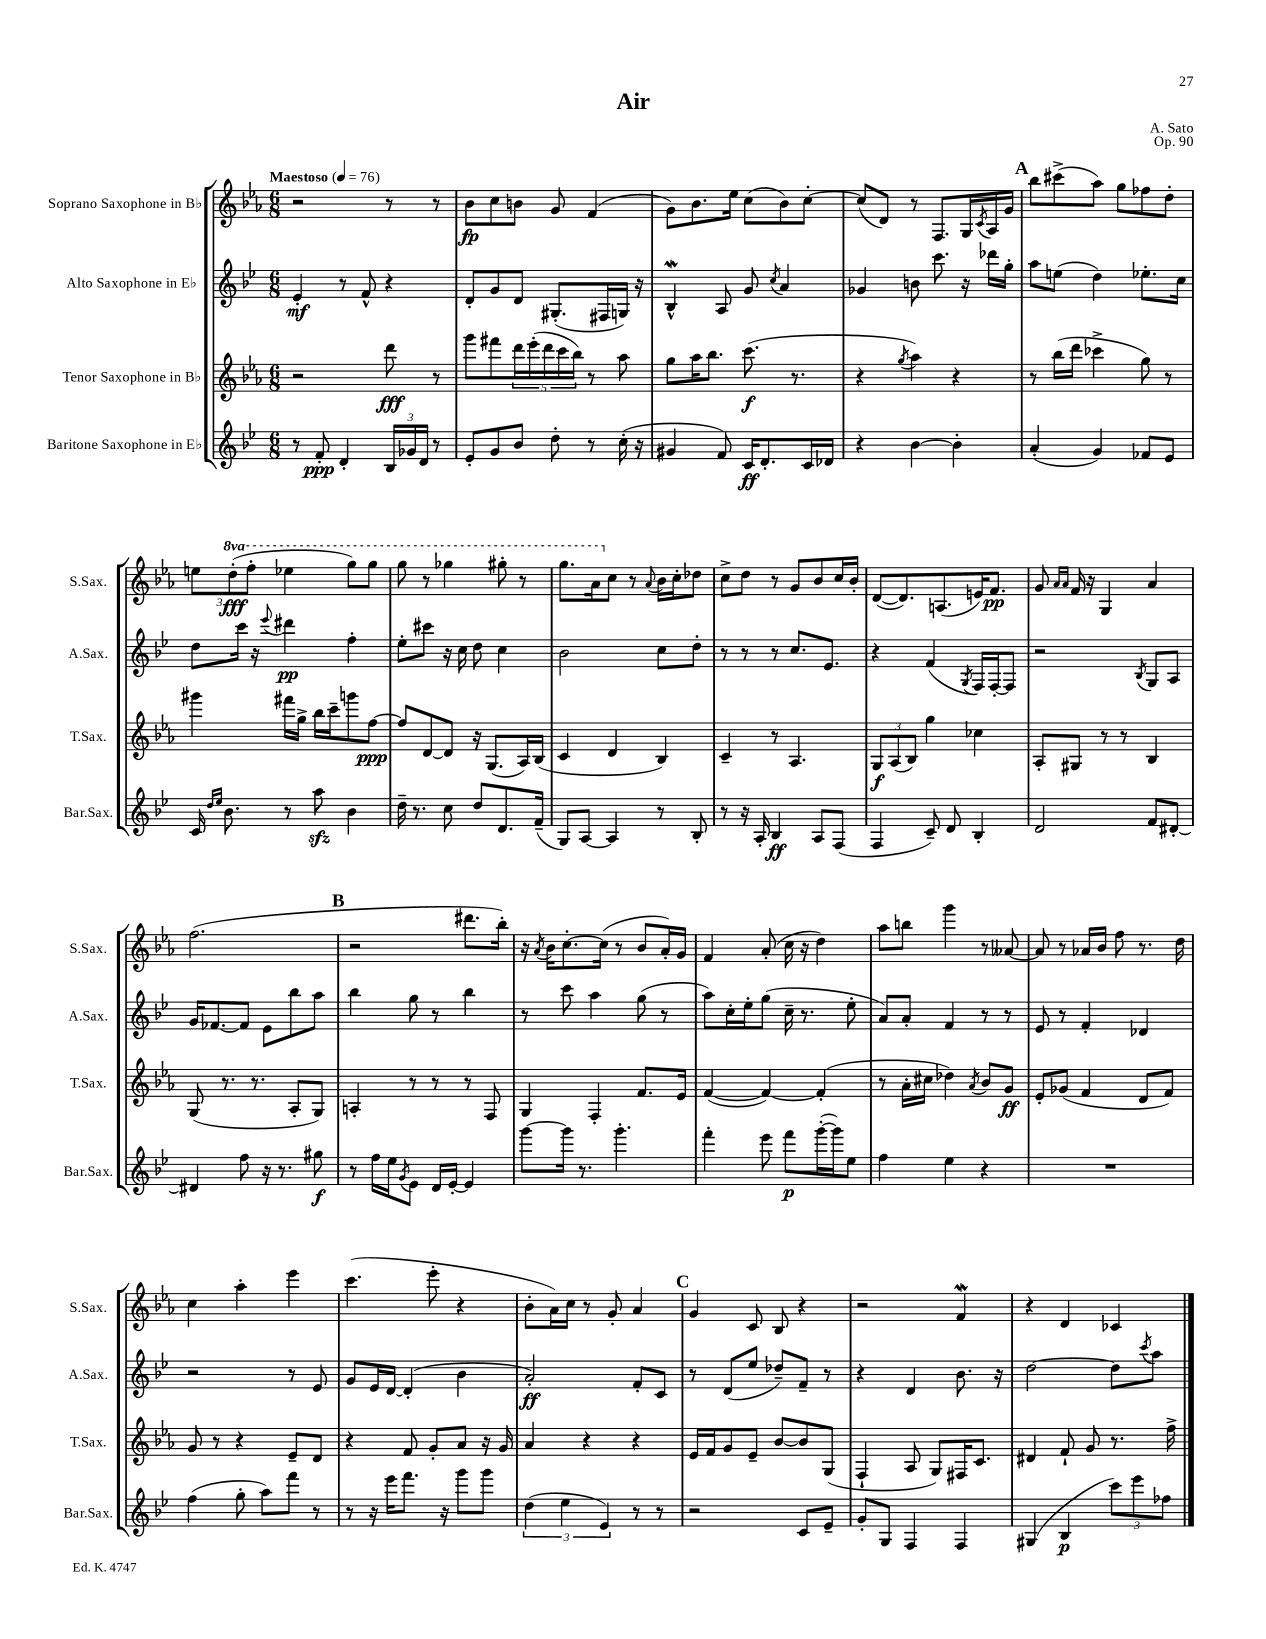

**kern	**dynam	**kern	**dynam	**kern	**dynam	**kern	**dynam
*part4	*part4	*part3	*part3	*part2	*part2	*part1	*part1
*staff4	*staff4	*staff3	*staff3	*staff2	*staff2	*staff1	*staff1
*I"Baritone Saxophone in E♭	*	*I"Tenor Saxophone in B♭	*	*I"Alto Saxophone in E♭	*	*I"Soprano Saxophone in B♭	*
*I'Bar.Sax.	*	*I'T.Sax.	*	*I'A.Sax.	*	*I'S.Sax.	*
*clefG2	*	*clefG2	*	*clefG2	*	*clefG2	*
*k[b-e-]	*	*k[b-e-a-]	*	*k[b-e-]	*	*k[b-e-a-]	*
*M6/8	*	*M6/8	*	*M6/8	*	*M6/8	*
*MM76	*	*MM76	*	*MM76	*	*MM76	*
=1	=1	=1	=1	=1	=1	=1	=1
!	!	!	!	!	!	!LO:TX:a:B:t=Maestoso	!
8r	.	2r	.	4e-'/	mf	2r	.
8f'/	ppp	.	.	.	.	.	.
4d'/	.	.	.	8r	.	.	.
.	.	.	.	8f^^/	.	.	.
24B-/LL	.	8ddd\	fff	4r	.	8r	.
24g-X/	.	.	.	.	.	.	.
24d/JJ	.	.	.	.	.	.	.
8r	.	8r	.	.	.	8r	.
=2	=2	=2	=2	=2	=2	=2	=2
8e-'/L	.	8ggg\L	.	8d'/L	.	8b-\L	fp
8g/	.	8fff#X\	.	8g/	.	8cc\	.
8b-/J	.	20ddd\L	.	8d/J	.	8bn\J	.
.	.	(20eee-'\	.	.	.	.	.
.	.	20ddd\	.	.	.	.	.
8dd'\	.	.	.	(8.G#X'/L	.	8g/	.
.	.	20ccc\	.	.	.	.	.
.	.	20bb-\JJ)	.	.	.	.	.
8r	.	8r	.	.	.	(4f/	.
.	.	.	.	16F#X/L	.	.	.
(16cc'\	.	8aa-\	.	16Gn/JJ)	.	.	.
16r	.	.	.	16r	.	.	.
=3	=3	=3	=3	=3	=3	=3	=3
4g#X/	.	8gg\L	.	4B-w^^/	.	8g\L)	.
.	.	16aa-\K	.	.	.	8.b-\	.
.	.	8.bb-\J	.	.	.	.	.
8f/)	.	.	.	8A/	.	.	.
.	.	.	.	.	.	16ee-\Jk	.
16c/KL	ff	(8.ccc\	f	8g/	.	(8cc\L	.
8.d'/	.	.	.	.	.	.	.
.	.	.	.	8qcc/	.	.	.
.	.	.	.	4a/	.	8b-\)	.
.	.	8.r	.	.	.	.	.
16c/L	.	.	.	.	.	[8cc'\J	.
16d-X/JJ	.	.	.	.	.	.	.
=4	=4	=4	=4	=4	=4	=4	=4
4r	.	4r	.	4g-X/	.	(8cc/L]	.
.	.	.	.	.	.	8d/J)	.
.	.	8qgg/	.	.	.	.	.
[4b-\	.	4aa-\)	.	8bn\	.	8r	.
.	.	.	.	8.ccc\	.	8.F/L	.
4b-'\]	.	4r	.	.	.	.	.
.	.	.	.	16r	.	16G/L	.
.	.	.	.	.	.	8qc/	.
.	.	.	.	16ddd-X\LL	.	16A-/	.
.	.	.	.	16gg'\JJ	.	16g/JJ	.
!!LO:REH:place=s1:t=A
=5	=5	=5	=5	=5	=5	=5	=5
(4a'/	.	8r	.	8aa\L	.	8bb-\L	.
.	.	(16bb-\LL	.	(8een\J	.	(8ccc#X^\	.
.	.	16ddd\JJ	.	.	.	.	.
4g/)	.	4ccc-X^\	.	4dd\)	.	8aa-\J)	.
.	.	.	.	.	.	8gg\L	.
8f-X/L	.	8gg\)	.	8.ee-X'\L	.	8ff-X\	.
8e-/J	.	8r	.	.	.	8dd'\J	.
.	.	.	.	16cc\Jk	.	.	.
!!LO:LB:g=z
=6	=6	=6	=6	=6	=6	=6	=6
16c/	.	4ggg#X\	.	8dd\L	.	12een\L	.
16qqdd/LL	.	.	.	.	.	.	.
16qqee-/JJ	.	.	.	.	.	.	.
8.b-\	.	.	.	.	.	.	.
*	*	*	*	*	*	*8va	*
.	.	.	.	.	.	(12ddd'\	fff
.	.	.	.	16ccc\Jk	.	.	.
.	.	.	.	.	.	12fff'\J	.
.	.	.	.	16r	.	.	.
.	.	.	.	8qqeee-/	.	.	.
8r	.	16fff#X\LL	.	4ddd#X\	pp	4eee-X\	.
.	.	16gg^\JJ	.	.	.	.	.
8aazz\	.	16bb-\LL	.	.	.	.	.
.	.	16ccc~\J	.	.	.	.	.
4b-\	.	8gggn\	.	4ff'\	.	8ggg\L)	.
.	.	[8ff\J	ppp	.	.	8ggg\J	.
=7	=7	=7	=7	=7	=7	=7	=7
16dd~\	.	8ff/L]	.	8ee-'\L	.	8ggg\	.
8.r	.	.	.	.	.	.	.
.	.	[8d/	.	8ccc#X\J	.	8r	.
8cc\	.	8d/J]	.	16r	.	4ggg-X\	.
.	.	.	.	16cc\	.	.	.
8dd/L	.	16r	.	8dd\	.	.	.
.	.	(8.G/L	.	.	.	.	.
8.d/	.	.	.	4cc\	.	8ggg#X'\	.
.	.	16A-/L)	.	.	.	8r	.
(16f~/Jk	.	(16B-/JJ	.	.	.	.	.
=8	=8	=8	=8	=8	=8	=8	=8
8G/L)	.	4c/	.	2b-\	.	8.ggg\L	.
[8A/J	.	.	.	.	.	.	.
.	.	.	.	.	.	16aa-\k	.
*	*	*	*	*	*	*X8va	*
4A/]	.	4d/	.	.	.	8cc\J	.
.	.	.	.	.	.	8r	.
.	.	.	.	.	.	8qqa-/	.
8r	.	4B-/)	.	8cc\L	.	16b-\LL	.
.	.	.	.	.	.	16cc'\J	.
8B-'/	.	.	.	8dd'\J	.	8dd-X\J	.
=9	=9	=9	=9	=9	=9	=9	=9
8r	.	4c~/	.	8r	.	8cc^\L	.
16r	.	.	.	8r	.	8dd\J	.
16A'/	.	.	.	.	.	.	.
4B-/	ff	8r	.	8r	.	8r	.
.	.	4.A-/	.	8.cc/L	.	8g/L	.
8A/L	.	.	.	.	.	8b-/	.
.	.	.	.	8.e-/J	.	.	.
(8F/J	.	.	.	.	.	16cc/L	.
.	.	.	.	.	.	16b-'/JJ	.
=10	=10	=10	=10	=10	=10	=10	=10
4F/	.	12G/L	f	4r	.	([8d/L	.
.	.	(12A-/	.	.	.	.	.
.	.	.	.	.	.	8.d/])	.
.	.	12B-/J)	.	.	.	.	.
8c~/)	.	4gg\	.	(4f/	.	.	.
.	.	.	.	.	.	(8.An/	.
8d/	.	.	.	.	.	.	.
.	.	.	.	8qG/	.	.	.
4B-'/	.	4cc-X\	.	16F/LL)	.	16en/K)	.
.	.	.	.	[16F'/J	.	8.f/J	pp
.	.	.	.	8F/J]	.	.	.
=11	=11	=11	=11	=11	=11	=11	=11
2d/	.	8A-'/L	.	2r	.	8g/	.
.	.	.	.	.	.	16qqa-/LL	.
.	.	.	.	.	.	16qqa-/JJ	.
.	.	8G#X/J	.	.	.	16f/	.
.	.	.	.	.	.	16r	.
.	.	8r	.	.	.	4G/	.
.	.	8r	.	.	.	.	.
.	.	.	.	8qB-/	.	.	.
8f/L	.	4B-/	.	8G/L	.	4a-/	.
[8d#X'/J	.	.	.	8A/J	.	.	.
!!LO:LB:g=z
=12	=12	=12	=12	=12	=12	=12	=12
4d#X/]	.	(8G/	.	16g/KL	.	(2.ff\	.
.	.	.	.	[8.f-X/	.	.	.
.	.	8.r	.	.	.	.	.
8ff\	.	.	.	8f-/J]	.	.	.
.	.	8.r	.	.	.	.	.
16r	.	.	.	8e-\L	.	.	.
8.r	.	.	.	.	.	.	.
.	.	8A-'/L	.	8bb-\	.	.	.
8gg#X\	f	8G/J)	.	8aa\J	.	.	.
!!LO:REH:place=s1:t=B
=13	=13	=13	=13	=13	=13	=13	=13
8r	.	4An'/	.	4bb-\	.	2r	.
16ff\LL	.	.	.	.	.	.	.
16ee-\J	.	.	.	.	.	.	.
8qg/	.	.	.	.	.	.	.
8e-\J	.	8r	.	8gg\	.	.	.
16d/LL	.	8r	.	8r	.	.	.
[16e-'/JJ	.	.	.	.	.	.	.
4e-/]	.	8r	.	4bb-\	.	8.ddd#X\L	.
.	.	8F/	.	.	.	.	.
.	.	.	.	.	.	16bb-'\Jk)	.
=14	=14	=14	=14	=14	=14	=14	=14
[8ggg\L	.	4G/	.	8r	.	16r	.
.	.	.	.	.	.	8qa-/	.
.	.	.	.	.	.	16b-\KL	.
16ggg\Jk]	.	.	.	8ccc\	.	[8.cc'\	.
8.r	.	.	.	.	.	.	.
.	.	4F'/	.	4aa\	.	.	.
.	.	.	.	.	.	(16cc\Jk]	.
4.ggg'\	.	.	.	.	.	8r	.
.	.	8.f/L	.	(8gg\	.	8b-/L	.
.	.	.	.	8r	.	16a-'/L)	.
.	.	16e-/Jk	.	.	.	16g/JJ	.
=15	=15	=15	=15	=15	=15	=15	=15
4fff'\	.	([4f/	.	8aa\L)	.	4f/	.
.	.	.	.	16cc'\L	.	.	.
.	.	.	.	16ee-'\J	.	.	.
8eee-\	.	4f/_)	.	(8gg\J	.	(8a-'/	.
8fff\L	p	.	.	16cc~\	.	16cc\	.
.	.	.	.	8.r	.	16r	.
([16ggg'\L	.	(4f'/]	.	.	.	4dd\)	.
16ggg\J])	.	.	.	.	.	.	.
8ee-\J	.	.	.	8ee-'\	.	.	.
=16	=16	=16	=16	=16	=16	=16	=16
4ff\	.	8r	.	8a/L)	.	8aa-\L	.
.	.	16a-'\LL	.	8a'/J	.	8bbn\J	.
.	.	16cc#X\JJ	.	.	.	.	.
4ee-\	.	4dd-X\)	.	4f/	.	4ggg\	.
.	.	8qa-/	.	.	.	.	.
4r	.	8b-/L	.	8r	.	8r	.
.	.	8g/J	ff	8r	.	[8a--X/	.
=17	=17	=17	=17	=17	=17	=17	=17
2.r	.	8e-'/L	.	8e-/	.	8a--/]	.
.	.	(8g-X/J	.	8r	.	8r	.
.	.	4f/	.	4f'/	.	16a-X/LL	.
.	.	.	.	.	.	16b-/JJ	.
.	.	.	.	.	.	8ff\	.
.	.	8d/L	.	4d-X/	.	8.r	.
.	.	8f/J)	.	.	.	.	.
.	.	.	.	.	.	16dd\	.
!!LO:LB:g=z
=18	=18	=18	=18	=18	=18	=18	=18
(4ff\	.	8g/	.	2r	.	4cc\	.
.	.	8r	.	.	.	.	.
8gg'\	.	4r	.	.	.	4aa-'\	.
8aa\L)	.	.	.	.	.	.	.
8fff\J	.	8e-~/L	.	8r	.	4eee-\	.
8r	.	8d/J	.	8e-/	.	.	.
=19	=19	=19	=19	=19	=19	=19	=19
8r	.	4r	.	8g/L	.	(4.ccc\	.
16r	.	.	.	16e-/L	.	.	.
16eee-\KL	.	.	.	[16d/JJ	.	.	.
8.fff\J	.	8f/	.	(4d'/]	.	.	.
.	.	8g'/L	.	.	.	8eee-'\	.
16r	.	.	.	.	.	.	.
8ggg\L	.	8a-/J	.	4b-\	.	4r	.
8ggg\J	.	16r	.	.	.	.	.
.	.	16g/	.	.	.	.	.
=20	=20	=20	=20	=20	=20	=20	=20
(6dd\	.	4a-/	.	2a'/)	ff	8b-'\L	.
.	.	.	.	.	.	16a-\L)	.
6ee-\	.	.	.	.	.	.	.
.	.	.	.	.	.	16cc\JJ	.
.	.	4r	.	.	.	8r	.
6e-/)	.	.	.	.	.	.	.
.	.	.	.	.	.	8g'/	.
8r	.	4r	.	8f'/L	.	4a-/	.
8r	.	.	.	8c/J	.	.	.
!!LO:REH:place=s1:t=C
=21	=21	=21	=21	=21	=21	=21	=21
2r	.	16e-/LL	.	8r	.	4g/	.
.	.	16f/J	.	.	.	.	.
.	.	8g/	.	(8d/L	.	.	.
.	.	8e-~/J	.	8ee-/J	.	8c/	.
.	.	[8b-/L	.	8dd-X~/L)	.	8B-/	.
8c/L	.	8b-/]	.	8f~/J	.	4r	.
8e-~/J	.	(8G/J	.	8r	.	.	.
=22	=22	=22	=22	=22	=22	=22	=22
8g'/L	.	4F`/	.	4r	.	2r	.
8G/J	.	.	.	.	.	.	.
4F/	.	8A-/	.	4d/	.	.	.
.	.	8G/L)	.	.	.	.	.
4F/	.	16F#X/K	.	8.b-\	.	4fW/	.
.	.	8.c/J	.	.	.	.	.
.	.	.	.	16r	.	.	.
=23	=23	=23	=23	=23	=23	=23	=23
(4G#X/	.	4d#X/	.	[2dd\	.	4r	.
4B-/	p	8f`/	.	.	.	4d/	.
.	.	8g/	.	.	.	.	.
12ccc\L)	.	8.r	.	8dd\L]	.	4c-X/	.
12eee-\	.	.	.	.	.	.	.
.	.	.	.	8qccc/	.	.	.
.	.	.	.	8aa\J	.	.	.
12ff-X\J	.	.	.	.	.	.	.
.	.	16ff^\	.	.	.	.	.
==	==	==	==	==	==	==	==
*-	*-	*-	*-	*-	*-	*-	*-
